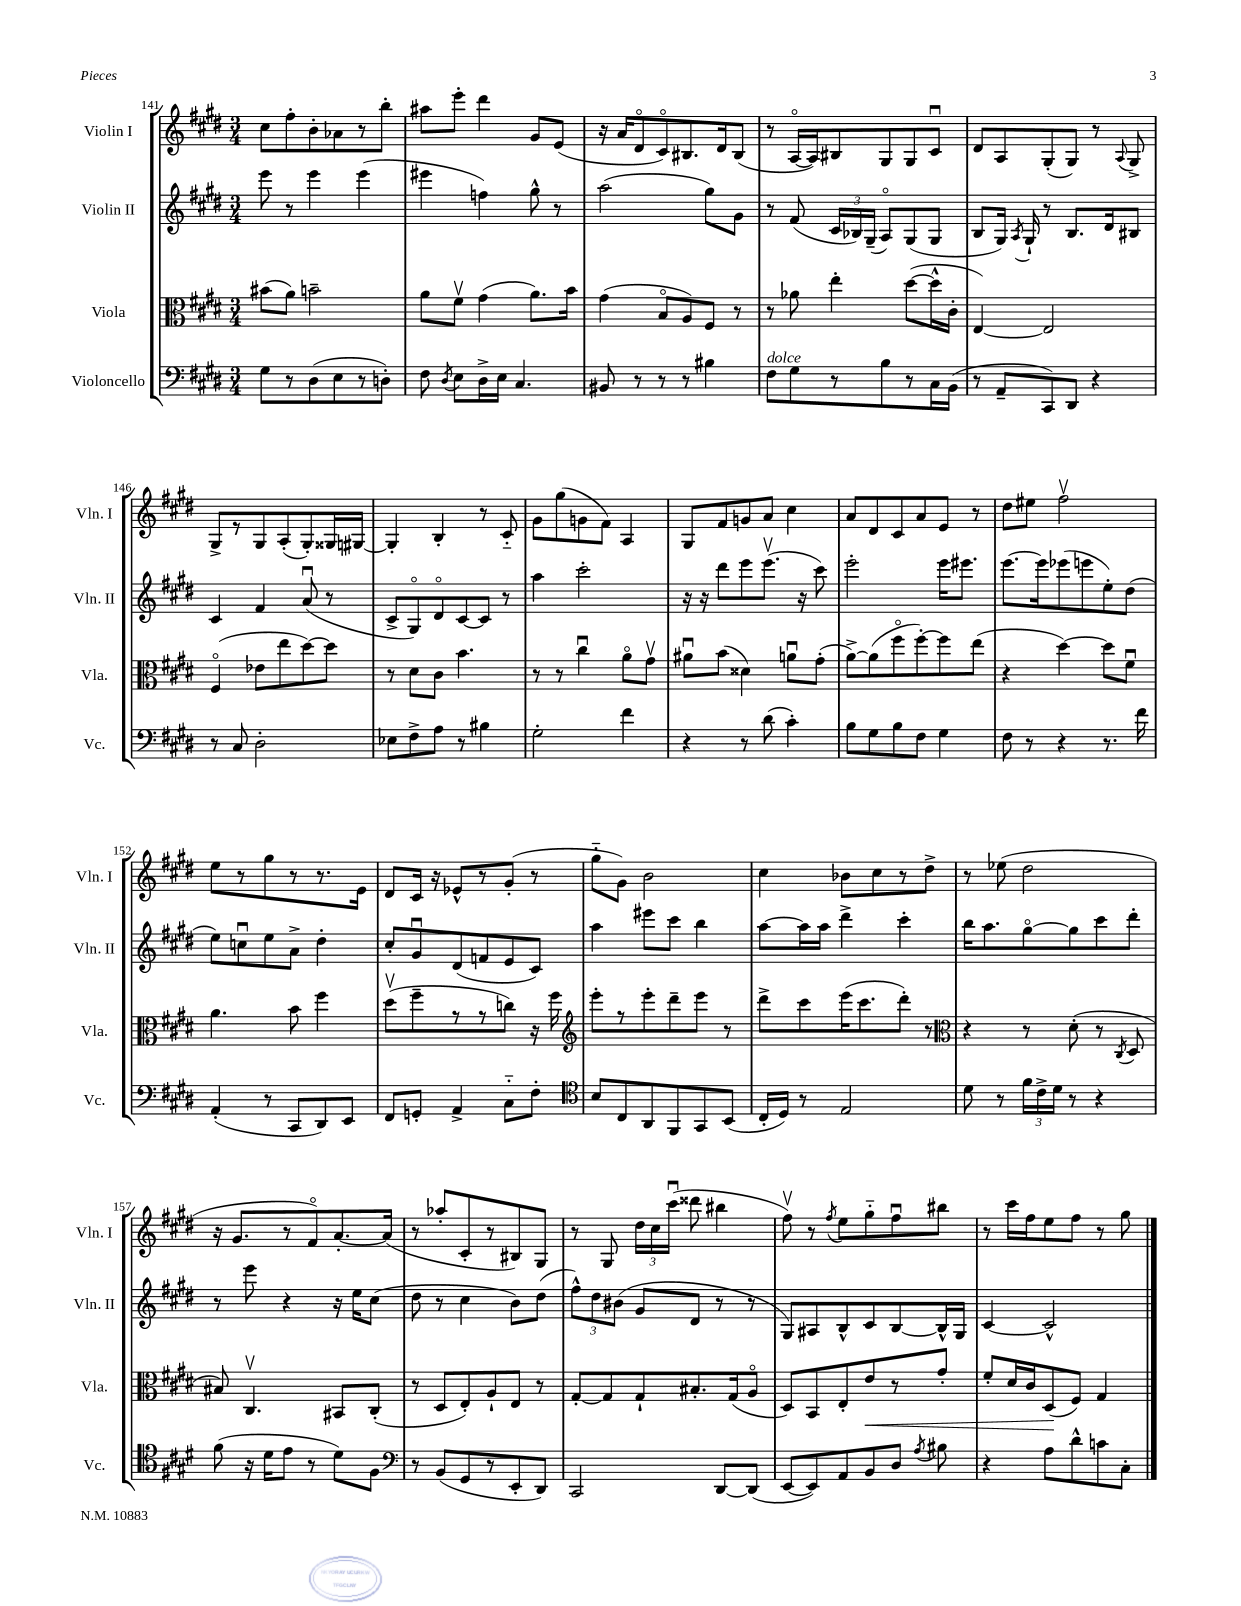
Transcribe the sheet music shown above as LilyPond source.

<<
\new StaffGroup <<
\new Staff = "s0" \with { instrumentName = "Violin I" shortInstrumentName = "Vln. I" } {
    \clef treble \key e \major \numericTimeSignature \time 3/4
    \autoBeamOff cis''8[ fis''8-. b'8-. aes'8 r8 b''8]-. |
    ais''8[ e'''8]-. dis'''4 gis'8[ e'8]( |
    r16 a'16[ dis'8\flageolet cis'8\flageolet) bis8. dis'16 bis8]( |
    r8 a16[~\flageolet a16) bis8 gis8 gis8 cis'8]\downbow |
    dis'8[ a8 gis8-.( gis8]) r8 \appoggiatura { a8 } gis8-> |
    gis8[-> r8 gis8 a8-.( gis8-.) gisis16 gis16]~ |
    gis4-. b4-. r8 cis'8-_ |
    gis'8[ gis''8( g'8 fis'8]) a4 |
    gis8[ fis'8 g'8 a'8] cis''4 |
    a'8[ dis'8 cis'8 a'8 e'8] r8 |
    dis''8[ eis''8] fis''2\upbow |
    e''8[ r8 gis''8 r8 r8. e'16] |
    dis'8[ cis'16] r16 ees'8[-^ r8 gis'8]-.( r8 |
    gis''8[-_ gis'8]) b'2 |
    cis''4 bes'8[ cis''8 r8 dis''8]-> |
    r8 ees''8( dis''2 |
    r16 gis'8.[ r8 fis'8\flageolet) a'8.~-. a'16]( |
    r8 aes''8[-. cis'8-. r8 bis8) gis8] |
    r8 gis8 \tuplet 3/2 { dis''16[ cis''16 cis'''16]\downbow( } disis'''8 bis''4 |
    fis''8\upbow) r8 \acciaccatura { fis''8 } e''8[ gis''8-_ fis''8\downbow bis''8] |
    r8 cis'''16[ fis''16 e''8 fis''8] r8 gis''8 \bar "|." |
}
\new Staff = "s1" \with { instrumentName = "Violin II" shortInstrumentName = "Vln. II" } {
    \clef treble \key e \major \numericTimeSignature \time 3/4
    \autoBeamOff e'''8 r8 e'''4 e'''4( |
    eis'''4 f''4) gis''8-^ r8 |
    a''2( gis''8[) gis'8] |
    r8 fis'8( \tuplet 3/2 { cis'16[ bes16) gis16]--( } a8[\flageolet) gis8( gis8] |
    b8[ gis16]) \acciaccatura { a8 } gis16-! r8 b8.[ dis'16 bis8] |
    cis'4 fis'4 a'8\downbow( r8 |
    cis'8[-> gis8\flageolet) dis'8\flageolet cis'8~ cis'8] r8 |
    a''4 cis'''2-. |
    r16 r16 dis'''8[ e'''8 e'''8.]\upbow( r16 cis'''8) |
    e'''2-. e'''16[ eis'''8.] |
    e'''8.[~ e'''16 ees'''8( e'''8 e''8-.) dis''8]( |
    e''8[) c''8\downbow e''8 a'8]-> dis''4-. |
    cis''8[-. gis'8\downbow dis'8( f'8 e'8 cis'8]) |
    a''4 eis'''8[ cis'''8] b''4 |
    a''8[~ a''16 a''16] dis'''4-> cis'''4-. |
    b''16[ a''8. gis''8~\flageolet gis''8 cis'''8 dis'''8]-. |
    r8 e'''8 r4 r16 e''16[ cis''8]( |
    dis''8 r8 cis''4 b'8[) dis''8]( |
    \tuplet 3/2 { fis''8[-^) dis''8 bis'8]( } gis'8[ dis'8] r8 r8 |
    gis8[) ais8 b8-^ cis'8 b8~ b16-^ gis16] |
    cis'4~ cis'2-^ \bar "|." |
}
\new Staff = "s2" \with { instrumentName = "Viola" shortInstrumentName = "Vla." } {
    \clef alto \key e \major \numericTimeSignature \time 3/4
    \autoBeamOff bis'8[( a'8]) b'2-- |
    a'8[ fis'8]\upbow gis'4( a'8.[) b'16] |
    gis'4( b8[\flageolet a8) fis8] r8 |
    r8 aes'8 e''4-. dis''8[~( dis''16-^ cis'16]-. |
    e4~) e2 |
    fis4\flageolet( ees'8[ e''8 dis''8~) dis''8] |
    r8 dis'8[ cis'8] b'4. |
    r8 r8 cis''4\downbow a'8[\flageolet gis'8]\upbow |
    ais'8[\downbow b'8]( disis'4) a'8[\downbow gis'8]-.( |
    a'8[~->) a'8( fis''8\flageolet fis''8~-.) fis''8 e''8]( |
    r4 dis''4~) dis''8[ fis'8]\downbow |
    a'4. b'8 fis''4 |
    dis''8[\upbow( fis''8-- r8 r8 c''8]) r16 fis''16 |
    \clef treble e'''8[-. r8 e'''8-. dis'''8-- e'''8] r8 |
    dis'''8[-> cis'''8 e'''16( cis'''8. dis'''8]-.) r8 |
    \clef alto r4 r8 dis'8-.( r8 \acciaccatura { cis8 } dis8 |
    bis8) cis4.\upbow bis,8[ cis8]-.( |
    r8 dis8[ e8-.) a8-! e8] r8 |
    gis8[~-. gis8 gis8-! bis8.-. gis16( a8]\flageolet |
    dis8[) b,8 e8-. e'8\< r8 gis'8]-. |
    fis'8[-. dis'16 cis'16 dis8\!( fis8]) gis4 \bar "|." |
}
\new Staff = "s3" \with { instrumentName = "Violoncello" shortInstrumentName = "Vc." } {
    \clef bass \key e \major \numericTimeSignature \time 3/4
    \autoBeamOff gis8[ r8 dis8( e8 r8 d8]-.) |
    fis8 \acciaccatura { dis8 } e8[ dis16-> e16] cis4. |
    bis,8 r8 r8 r8 bis4 |
    fis8[^\markup { \italic "dolce" } gis8 r8 b8 r8 cis16 b,16]( |
    r8 a,8[-- cis,8) dis,8] r4 |
    r8 cis8 dis2-. |
    ees8[ fis8-> a8] r8 bis4 |
    gis2-. fis'4 |
    r4 r8 dis'8( cis'4-.) |
    b8[ gis8 b8 fis8] gis4 |
    fis8 r8 r4 r8. fis'16 |
    a,4-.( r8 cis,8[ dis,8) e,8] |
    fis,8[ g,8]-. a,4-> cis8[-_ fis8]-. |
    \clef tenor b8[ cis8 a,8 fis,8 gis,8 b,8]( |
    cis16[-. dis16]) r8 e2 |
    dis'8 r8 \tuplet 3/2 { fis'16[ cis'16-> dis'16] } r8 r4 |
    fis'8( r16 dis'16[ e'8] r8 dis'8[) fis8] |
    \clef bass r8 b,8[( gis,8 r8 e,8-. dis,8]) |
    cis,2 dis,8[~ dis,8]( |
    e,8[~ e,8) a,8 b,8 dis8] \acciaccatura { a8 } bis8 |
    r4 a8[ dis'8-^ c'8 cis8]-. \bar "|." |
}
>>
>>
\layout { \context { \Score currentBarNumber = #141 } }
